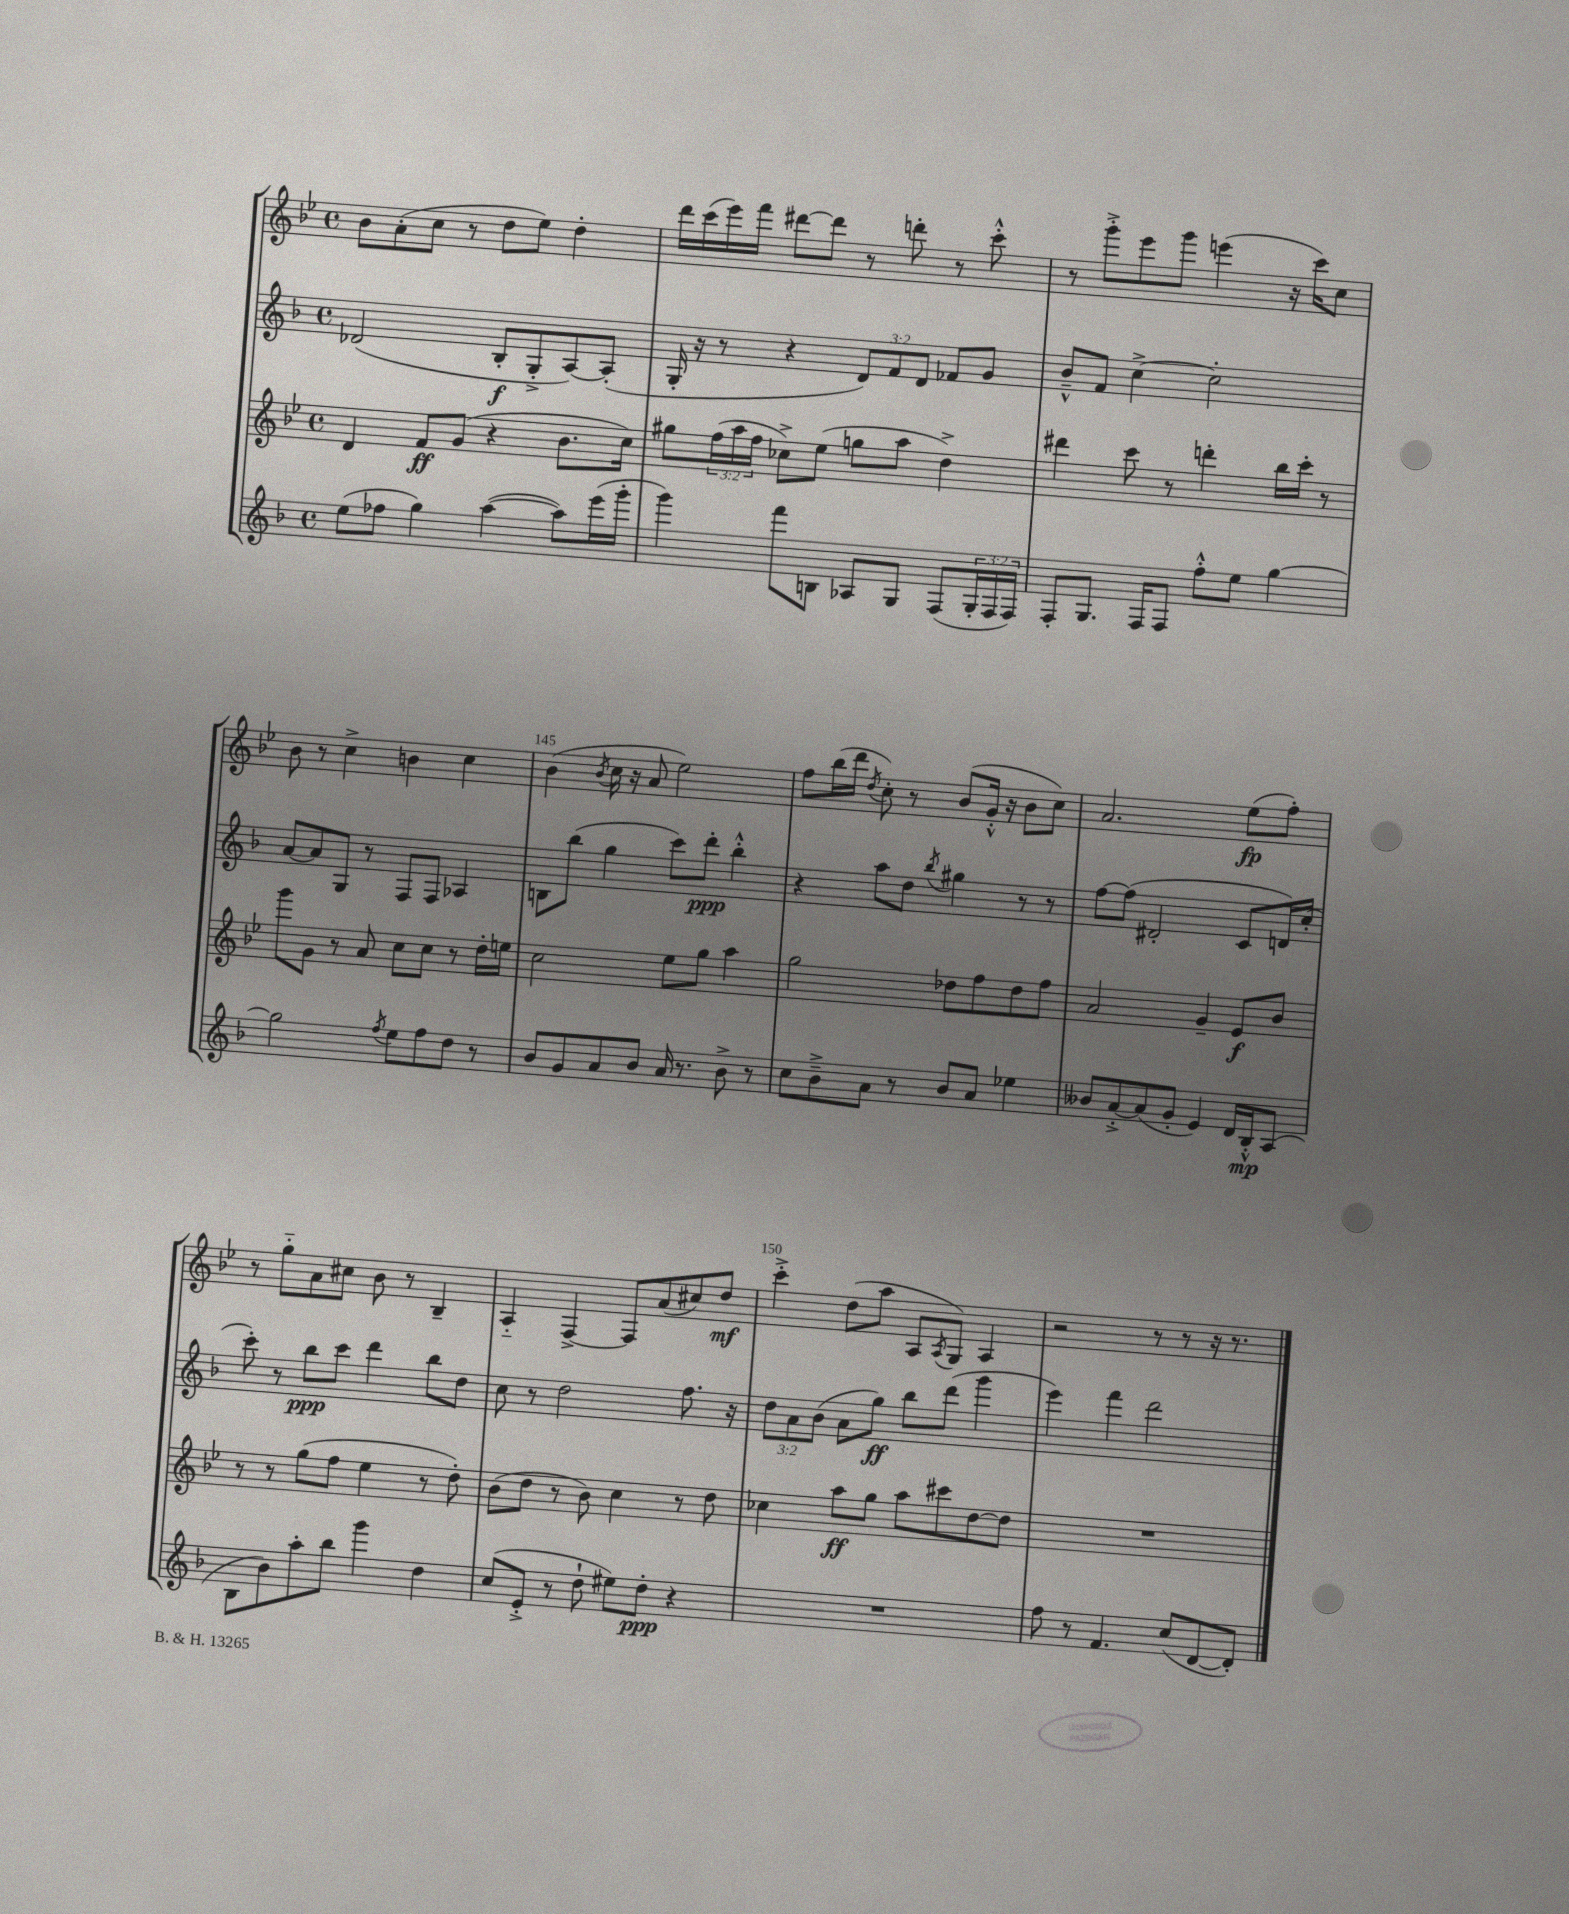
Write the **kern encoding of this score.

**kern	**dynam	**kern	**dynam	**kern	**dynam	**kern	**dynam
*part4	*part4	*part3	*part3	*part2	*part2	*part1	*part1
*staff4	*staff4	*staff3	*staff3	*staff2	*staff2	*staff1	*staff1
*clefG2	*	*clefG2	*	*clefG2	*	*clefG2	*
*k[b-]	*	*k[b-e-]	*	*k[b-]	*	*k[b-e-]	*
*M4/4	*	*M4/4	*	*M4/4	*	*M4/4	*
*met(c)	*	*met(c)	*	*met(c)	*	*met(c)	*
=141	=141	=141	=141	=141	=141	=141	=141
(8ee\L	.	4d/	.	(2d-X/	.	8b-\L	.
8ff-X\J	.	.	.	.	.	(8a'\	.
4gg\)	.	8f/L	ff	.	.	8cc\J	.
.	.	(8g/J	.	.	.	8r	.
([4aa\	.	4r	.	8B-'/L	f	8dd\L	.
.	.	.	.	8G'^/	.	8ee-\J)	.
8aa\L])	.	8.b-\L	.	[8A/)	.	4dd'\	.
(16eee\L	.	.	.	(8A'/J]	.	.	.
16ggg'\JJ	.	16cc\Jk)	.	.	.	.	.
=142	=142	=142	=142	=142	=142	=142	=142
4ggg\)	.	8gg#X\L	.	16G'/	.	16ddd\LL	.
.	.	.	.	16r	.	(16ccc\	.
.	.	(24ff\L	.	8r	.	16eee-\)	.
.	.	24aa\	.	.	.	.	.
.	.	.	.	.	.	16fff\JJ	.
.	.	24ff\JJ	.	.	.	.	.
8fff\L	.	8cc-X^\L)	.	4r	.	[8ddd#X\L	.
8Bn\J	.	(8ee-\J	.	.	.	8ddd#\J]	.
8A-X/L	.	8ggn\L	.	12d/L)	.	8r	.
.	.	.	.	12f/	.	.	.
8G/J	.	8aa\J	.	.	.	8dddn'\	.
.	.	.	.	12d/J	.	.	.
(8F/L	.	4dd^\)	.	8f-X/L	.	8r	.
24G'/L	.	.	.	8g/J	.	8ccc'^^\	.
24F/	.	.	.	.	.	.	.
24F/JJ)	.	.	.	.	.	.	.
=143	=143	=143	=143	=143	=143	=143	=143
8F'/L	.	4ddd#X\	.	8b-~^^/L	.	8r	.
8.G/J	.	.	.	8f/J	.	8ggg'^\L	.
.	.	8ccc\	.	[4cc^\	.	8eee-\	.
16F/KL	.	.	.	.	.	.	.
8F/J	.	8r	.	.	.	8ggg\J	.
8ff'^^\L	.	4dddn'\	.	2cc'\]	.	(4eeen\	.
8ee\J	.	.	.	.	.	.	.
[4gg\	.	16bb-\LL	.	.	.	16r	.
.	.	16ccc'\JJ	.	.	.	16ccc\KL)	.
.	.	8r	.	.	.	8cc\J	.
!!LO:LB:g=z
=144	=144	=144	=144	=144	=144	=144	=144
2gg\]	.	8ggg\L	.	[8a/L	.	8b-\	.
.	.	8g\J	.	8a/]	.	8r	.
.	.	8r	.	8G/J	.	4cc^\	.
.	.	8a/	.	8r	.	.	.
8qff/	.	.	.	.	.	.	.
8ee\L	.	8cc\L	.	8F/L	.	4bn\	.
8ff\	.	8cc\J	.	8F/J	.	.	.
8dd\J	.	8r	.	4A-X/	.	4cc\	.
8r	.	16dd'\LL	.	.	.	.	.
.	.	16een\JJ	.	.	.	.	.
=145	=145	=145	=145	=145	=145	=145	=145
8b-/L	.	2cc\	.	8Bn\L	.	(4b-\	.
8g/	.	.	.	(8bb-\J	.	.	.
.	.	.	.	.	.	8qb-/	.
8a/	.	.	.	4gg\	.	16cc\	.
.	.	.	.	.	.	16r	.
8b-/J	.	.	.	.	.	8a/	.
16a/	.	8ee-\L	.	8ccc\L)	.	2ee-\)	.
8.r	.	.	.	.	.	.	.
.	.	8gg\J	.	8ddd'\J	ppp	.	.
8b-^\	.	4aa\	.	4bb-'^^\	.	.	.
8r	.	.	.	.	.	.	.
=146	=146	=146	=146	=146	=146	=146	=146
8cc\L	.	2gg\	.	4r	.	8ff\L	.
8b-~^\	.	.	.	.	.	(16bb-\L	.
.	.	.	.	.	.	16ddd\JJ	.
.	.	.	.	.	.	8qdd/	.
8a\J	.	.	.	8aa\L	.	8cc'\)	.
8r	.	.	.	8dd\J	.	8r	.
.	.	.	.	8qbb-/	.	.	.
8b-/L	.	8dd-X\L	.	4gg#X\	.	(8b-/L	.
8a/J	.	8ff\	.	.	.	16g'^^/Jk	.
.	.	.	.	.	.	16r	.
4ee-X\	.	8dd-\	.	8r	.	8b-\L	.
.	.	8ff\J	.	8r	.	8cc\J)	.
=147	=147	=147	=147	=147	=147	=147	=147
8b--X/L	.	2a/	.	[8ff\L	.	2.a/	.
[8a'^/	.	.	.	(8ff\J]	.	.	.
(8a/]	.	.	.	2d#X'/	.	.	.
8g'/J	.	.	.	.	.	.	.
4e/)	.	4g~/	.	.	.	.	.
16d/LL	.	8e-/L	f	8c/L	.	(8ee-\L	fp
16B-'^^/J	mp	.	.	.	.	.	.
(8A/J	.	8b-/J	.	16dn/L)	.	8ff'\J)	.
.	.	.	.	(16cc'/JJ	.	.	.
!!LO:LB:g=z
=148	=148	=148	=148	=148	=148	=148	=148
8B-\L	.	8r	.	8ccc'\)	.	8r	.
8b-\)	.	8r	.	8r	.	8gg\L	.
8aa'\	.	(8gg\L	.	8bb-\L	ppp	8a\	.
8bb-\J	.	8ff\J	.	8ccc\J	.	8cc#X\J	.
4ggg\	.	4ee-\	.	4ddd\	.	8b-\	.
.	.	.	.	.	.	8r	.
4dd\	.	8r	.	8bb-\L	.	4B-~/	.
.	.	8dd'\)	.	8dd\J	.	.	.
=149	=149	=149	=149	=149	=149	=149	=149
(8cc/L	.	(8b-\L	.	8cc\	.	4A/	.
8e'^/J	.	8dd\J	.	8r	.	.	.
8r	.	8r	.	2dd\	.	[4F^/	.
8dd`\	.	8b-\)	.	.	.	.	.
8ee#X\L)	.	4cc\	.	.	.	8F/L]	.
8dd'\J	ppp	.	.	.	.	(8a/	.
4r	.	8r	.	8.ff\	.	8cc#X/)	.
.	.	8dd\	.	.	.	8dd/J	mf
.	.	.	.	16r	.	.	.
=150	=150	=150	=150	=150	=150	=150	=150
1r	.	4cc-X\	.	12dd\L	.	4ccc'^\	.
.	.	.	.	12a\	.	.	.
.	.	.	.	(12b-\J	.	.	.
.	.	8aa\L	ff	8a\L	.	(8dd\L	.
.	.	8gg\J	.	8gg\J)	ff	8aa\J	.
.	.	8aa\L	.	8bb-\L	.	8A/L	.
.	.	.	.	.	.	8qA/	.
.	.	8ccc#X\	.	(8ddd\J	.	8G/J)	.
.	.	[8dd\	.	4ggg\	.	4A/	.
.	.	8dd\J]	.	.	.	.	.
=151	=151	=151	=151	=151	=151	=151	=151
8ff\	.	1r	.	4eee\)	.	2r	.
8r	.	.	.	.	.	.	.
4.f/	.	.	.	4fff\	.	.	.
.	.	.	.	2ddd\	.	8r	.
(8cc/L	.	.	.	.	.	8r	.
[8d/	.	.	.	.	.	16r	.
.	.	.	.	.	.	8.r	.
8d'/J])	.	.	.	.	.	.	.
==	==	==	==	==	==	==	==
*-	*-	*-	*-	*-	*-	*-	*-
